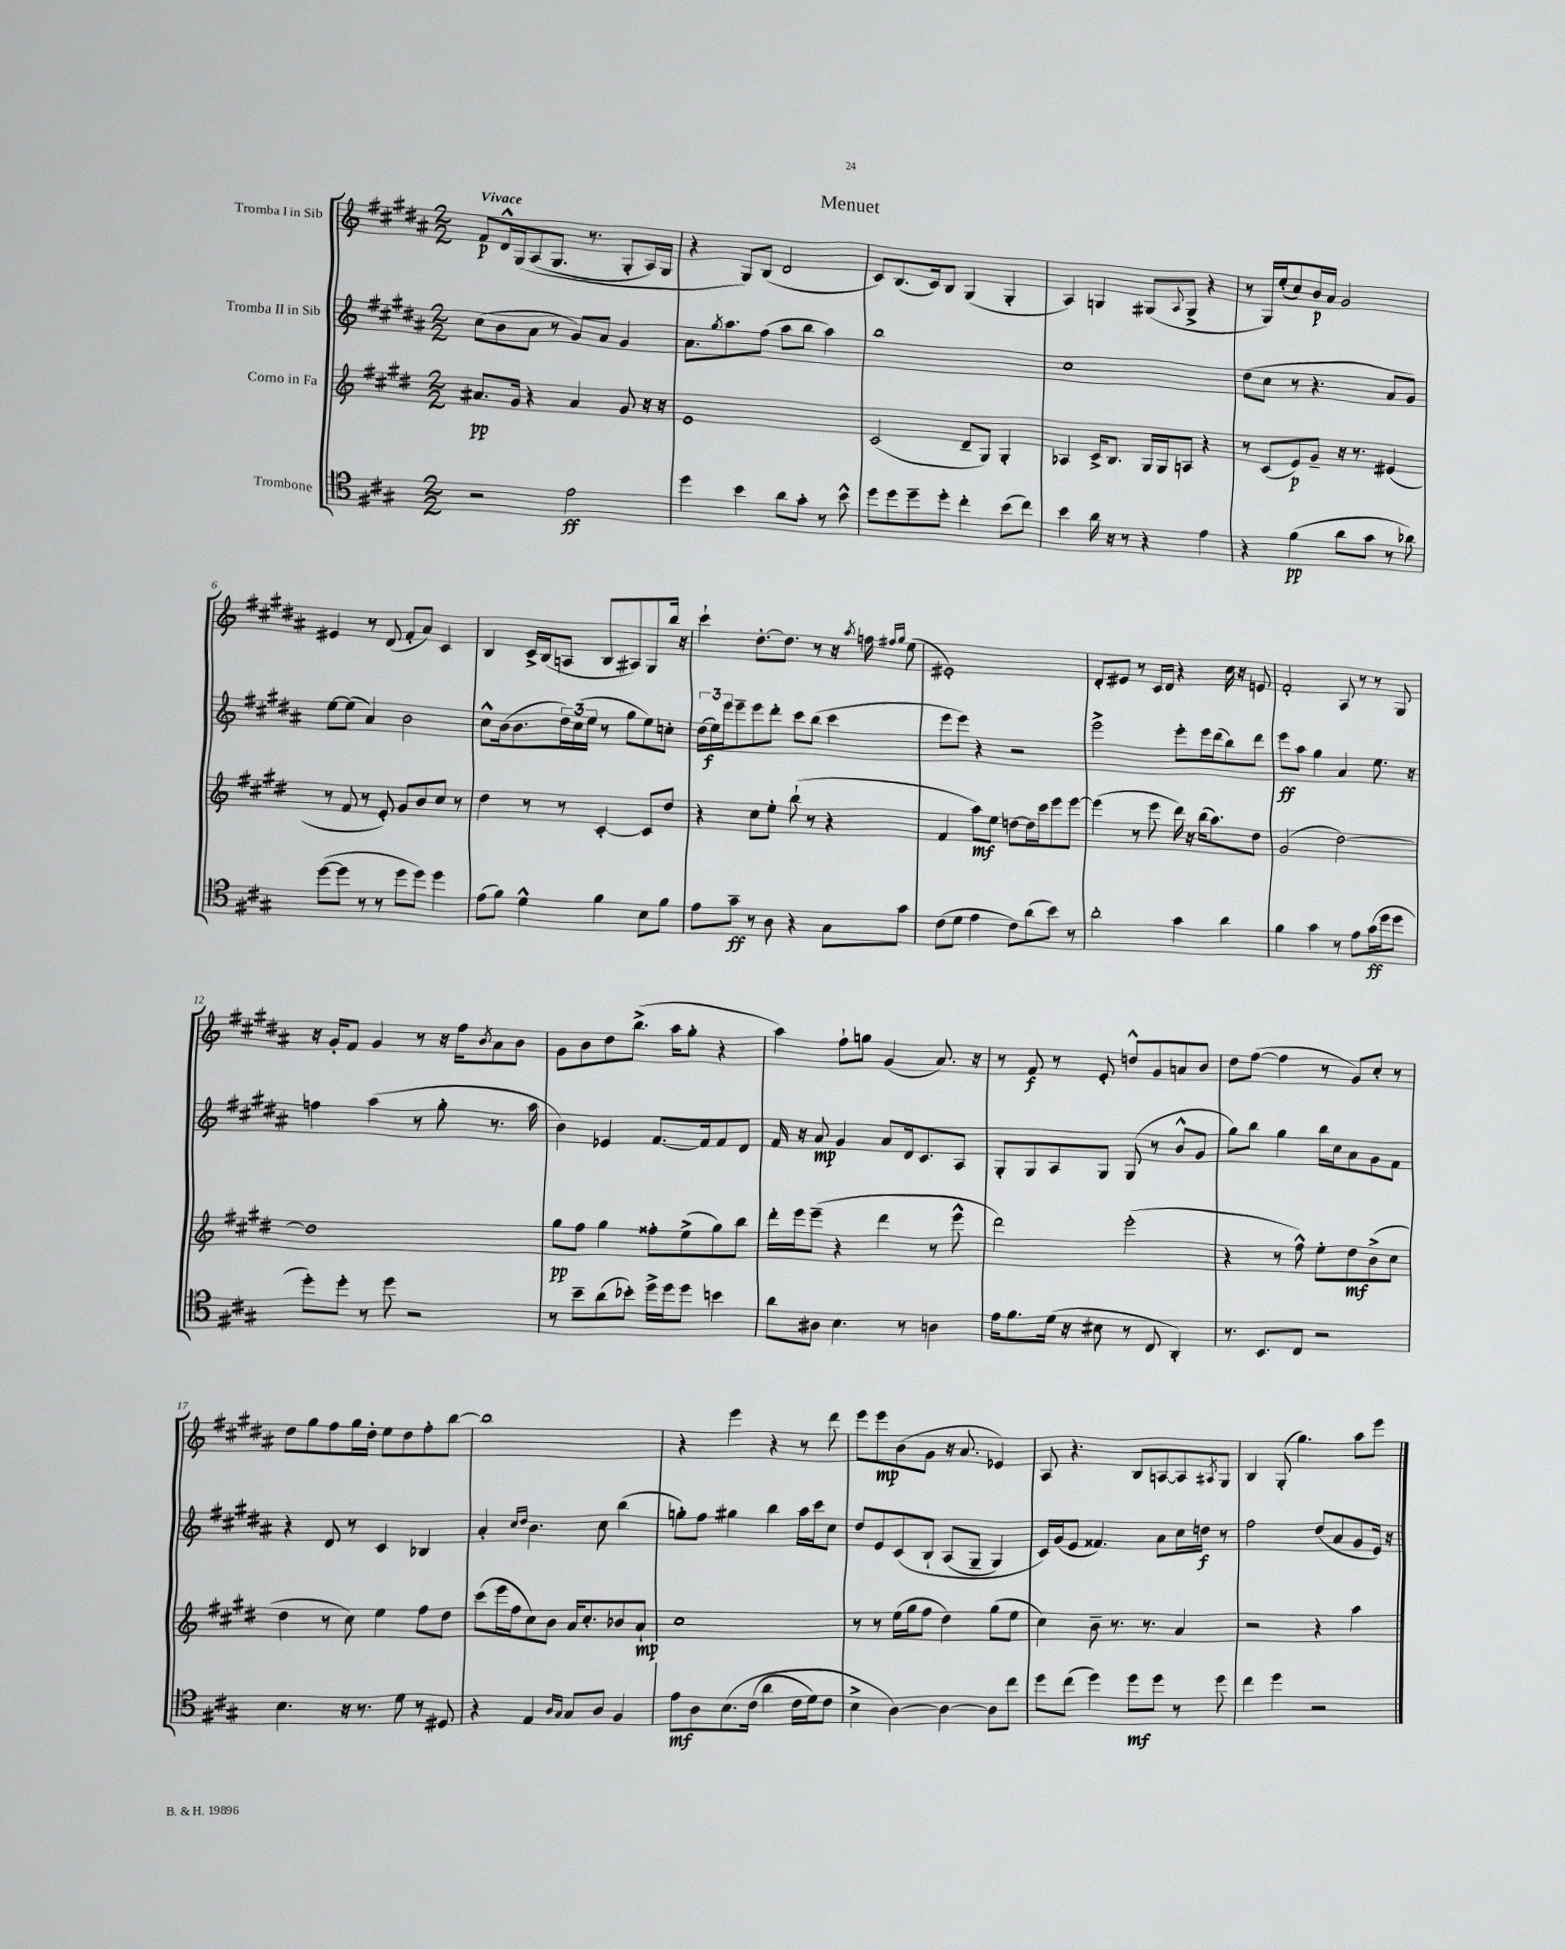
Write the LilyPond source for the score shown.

\header { title = "Menuet" }
<<
\new StaffGroup <<
\new Staff = "s0" \with { instrumentName = "Tromba I in Sib" } {
    \clef treble \key b \major \numericTimeSignature \time 2/2 \tempo "Vivace"
    fis'8\p dis'16-^ gis16\( ais8( gis8. r8. gis8-. ais16) gis16 |
    r4 gis8\) b8( dis'2 |
    cis'8) b8.( cis'16) b8 gis4( gis4-. |
    ais4) g4 gis8( \appoggiatura { ais8 } gis8-> r4 |
    r8 gis16) e''16-.( cis''8) b'16\p ais'16 gis'2 |
    eis'4 r8 dis'8( fis'8-. ais'8) cis'4 |
    b4 cis'16-> b16( a8 b8 ais8) gis8 b''16 r16 |
    cis'''4-! dis''8.~-. dis''8. r8 r16 \acciaccatura { ais''8 } f''16 \grace { fis''16 gis''16 } e''8( |
    eis'1-.) |
    dis'8-. eis'8 r8 cis'16 dis'16 r4 cis''16 r16 e'8 |
    fis'2-. ais8 r8 r8 gis8 |
    r16 gis'16-. fis'8 gis'4 r8 r16 fis''16 \acciaccatura { b'8 } ais'8 b'8 |
    gis'8 b'8 dis''8 b''8.->( ais''16 gis''8-. r4 |
    ais''4) fis''8-! g''8 gis'4( ais'8.) r16 |
    r8 fis'8\f r8 e'8-. d''8-^ gis'8 a'8 b'8 |
    dis''8 fis''8~( fis''4 r8 gis'8) cis''8-. r8 |
    dis''8 gis''8 fis''8 gis''16 dis''16-. e''8 dis''8 fis''8-. b''8~ |
    b''1 |
    r4 e'''4 r4 r8 dis'''8 |
    e'''8 e'''8\mp b'8( gis'8 r16 ais'8. ees'4) |
    ais8 r4. b8 a8~ a8 \acciaccatura { ais8 } gis8 |
    b4 gis8-.( gis''4.) ais''8 e'''8 \bar "|." |
}
\new Staff = "s1" \with { instrumentName = "Tromba II in Sib" } {
    \clef treble \key b \major \numericTimeSignature \time 2/2
    cis''8( b'8 ais'8 r8 gis'8) ais'8 gis'4 |
    ais'8. \acciaccatura { gis''8 } ais''8. fis''8( ais''8 b''8 ais''4) |
    b''1 |
    cis''1 |
    dis''8( cis''8 r8 r4. ais'8 gis'8) |
    e''8~ e''8( ais'4) b'2 |
    cis''8-^ b'16( b'8. \tuplet 3/2 { dis''16) cis''16( e''16 } r8 gis''8 e''8) c''8-. |
    \tuplet 3/2 { dis''16( e''16\f) e'''16 } e'''8-- e'''8 dis'''8-. cis'''8 b''8( cis'''4 |
    e'''8 e'''8) r4 r2 |
    e'''2-> e'''8-. e'''16 dis'''16( b''8) dis'''8 |
    e'''8\ff ais''8 gis''4 ais'4 e''8. r16 |
    f''4 ais''4( r8 gis''8-. r8. ais''16 |
    b'4) ees'4 fis'8.~ fis'16 fis'8 dis'8 |
    fis'16 r16 ais'8\mp gis'4 ais'8 dis'16 cis'8. ais8 |
    gis8-. gis8 ais8 gis8 gis8( r8 b'8-^ gis'8 |
    gis''8) b''8 gis''4 b''16 cis''16 ais'8 gis'8 fis'8 |
    r4 dis'8 r8 cis'4 bes4 |
    ais'4-. \grace { cis''16 dis''16 } b'4. cis''8 b''4( |
    g''8-.) fis''8 gis''4 b''4 ais''16 cis'''16 cis''8 |
    dis''8 e'8 cis'8\( b8-! ais8( gis8-- gis4) |
    cis'16\) gis'16( e'8 fisis'4.) ais'8 cis''16 d''16\f r8 |
    fis''2 dis''8( ais'8 gis'8 e'16) r16 \bar "|." |
}
\new Staff = "s2" \with { instrumentName = "Corno in Fa" } {
    \clef treble \key e \major \numericTimeSignature \time 2/2
    ais'8.\pp gis'16 r4 ais'4 gis'8 r16 r16 |
    e'1 |
    cis'2( dis'8-- gis8) gis4-. |
    aes4 cis'16-> b8. gis16 gis16 a8 r4 |
    r8 cis'8( e'8\p) gis'8-- r16 r8. eis'4( |
    r8 fis'8 r8 e'8-.) gis'8 b'8 cis''8 r8 |
    dis''4 r8 r8 cis'4~-. cis'8 dis''8 |
    r4 cis''8 e''8-. b''8-!( r8 r4 |
    fis'4 a''8\mf) e''8 d''8~ d''16 cis'''16 e'''8 e'''8~ |
    e'''4( r8 e'''8 dis'''16) r16 b''16( a''8.) dis''8 |
    gis'2( dis''2~) |
    dis''1 |
    gis''8\pp fis''8 gis''4 fisis''8-. e''8->( gis''8) b''8 |
    dis'''16-. e'''16 e'''8--( r4 dis'''4 r8 e'''8-^ |
    dis'''2) e'''2-.( |
    r4 r8 fis''8-^) e''8-. dis''8\mf b'8->( cis''8 |
    dis''4 r8 cis''8) e''4 fis''8 dis''8 |
    cis'''8( e'''16 fis''16 cis''8) b'8 a'16 cis''8.-. bes'8 a'8-!\mp |
    cis''1 |
    r8 r8 e''16( gis''16 fis''8 dis''4) gis''8( e''8 |
    cis''4) b'8-- r8. r8. a'4 |
    r2 r4 a''4 \bar "|." |
}
\new Staff = "s3" \with { instrumentName = "Trombone" } {
    \clef tenor \key a \major \numericTimeSignature \time 2/2
    r2 e'2\ff |
    d''4 b'4 a'8 gis'8-. r8 b'8-^ |
    d''8 d''8 d''8-- d''8-. cis''4-. b'8( cis''8) |
    b'4 a'16 r16 r8 r4 e'4 |
    r4 fis'4\pp( a'8 gis'8 r8 aes'8) |
    d''8~( d''8 r8 r8 d''8 d''8) d''4 |
    e'8( fis'8) d'4-^ fis'4 b8 fis'8 |
    e'8 gis'8--\ff r8 a8 r4 gis8 gis'8 |
    cis'8( d'8 e'4 cis'8) a'8( b'8) r8 |
    a'2-. gis'4 a'4 |
    fis'4 gis'4 r8 e'8 gis'16\ff( d''16 d''8 |
    d''8-.) d''8-. r8 d''8 r2 |
    r8 b'8-- a'8( bes'8-.) d''16-> d''16 d''8 b'4 |
    a'8 ais8 b4. r8 a4 |
    e'16 fis'8. d'16( r16 bis8 r8 cis8 a,4-.) |
    r8. b,8. cis8 r2 |
    b4. r16 r8. d'8 r8 dis8 |
    r4 e4 \grace { a16 gis16 } gis8 a8 fis4 |
    e'8\mf a8 b8.\( cis'16( a'4 cis'16 d'16) cis'8 |
    b4-> a4~\) a4~ a8 cis''8 |
    d''8 cis''8( d''4) d''8\mf d''8 r8 d''8 |
    cis''4 d''4 r2 \bar "|." |
}
>>
>>
